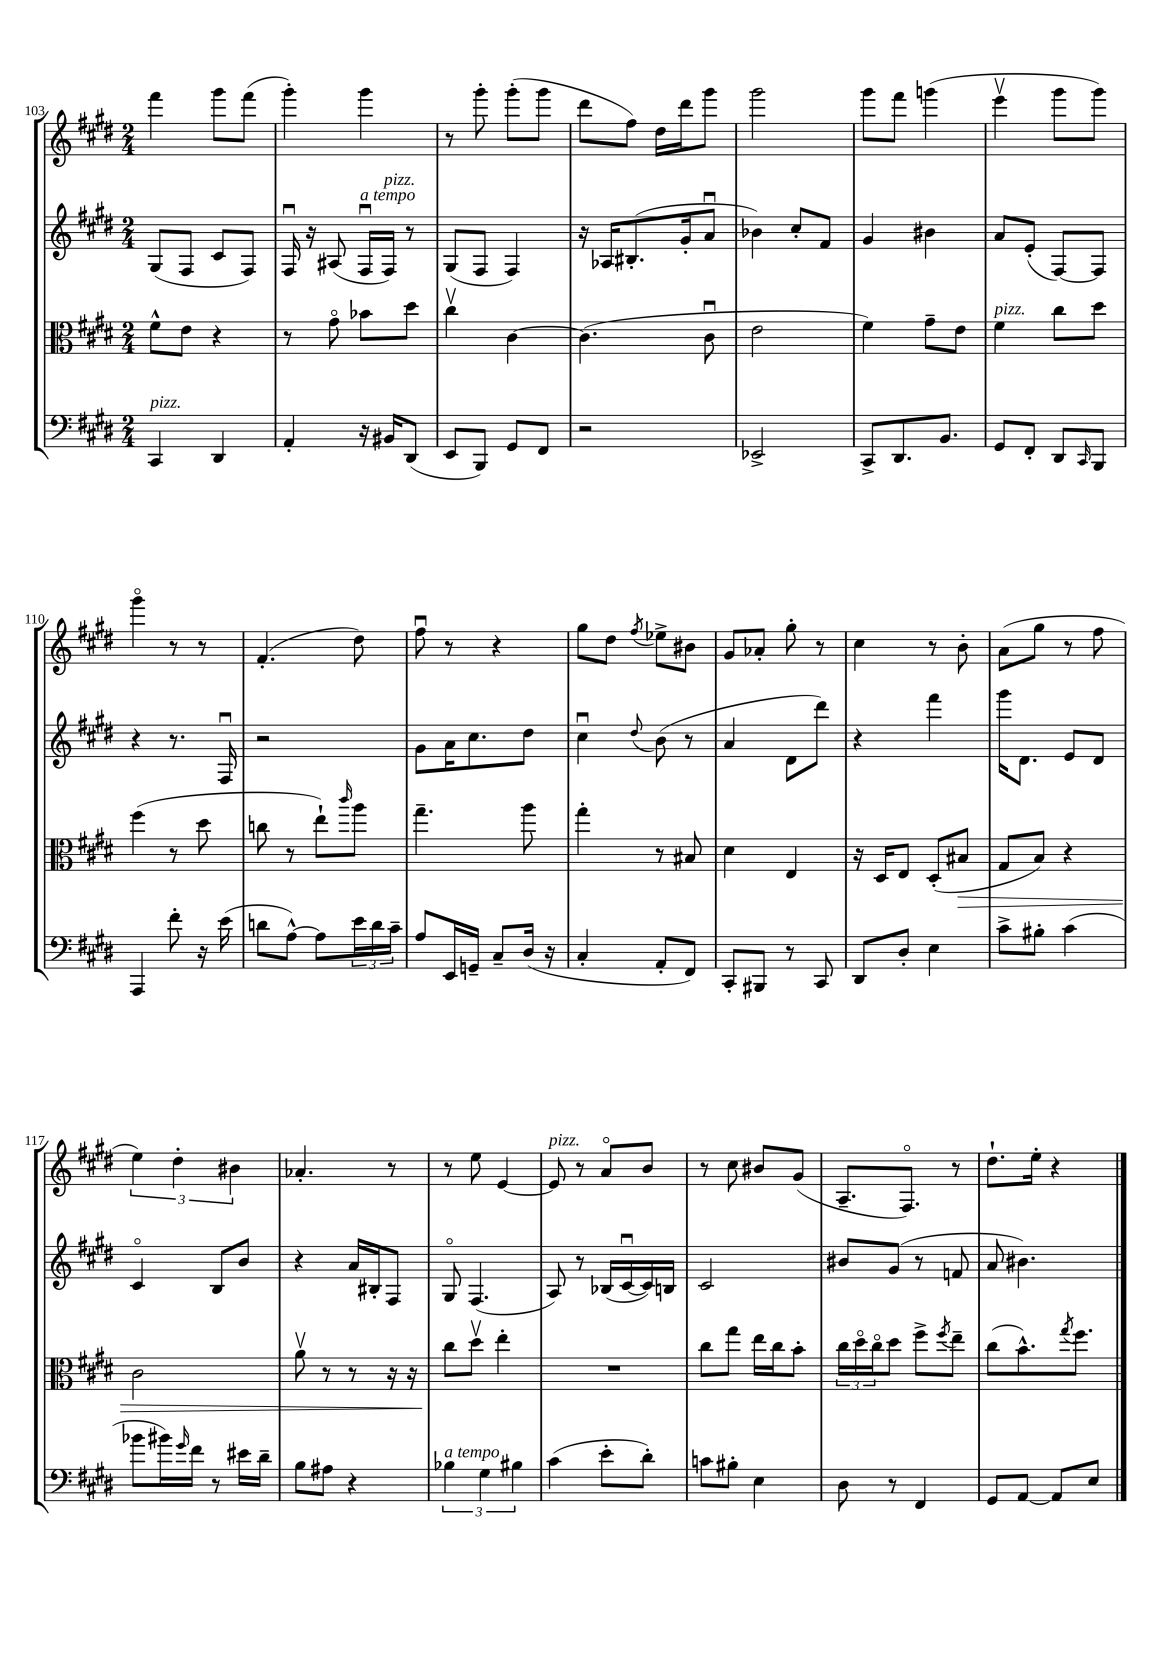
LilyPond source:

<<
\new StaffGroup <<
\new Staff = "s0" {
    \clef treble \key e \major \numericTimeSignature \time 2/4
    fis'''4 gis'''8 fis'''8( |
    gis'''4-.) gis'''4 |
    r8 gis'''8-. gis'''8-.( gis'''8 |
    dis'''8 fis''8) dis''16 dis'''16 gis'''8 |
    gis'''2 |
    gis'''8 fis'''8 g'''4( |
    e'''4\upbow gis'''8 gis'''8) |
    gis'''4\flageolet r8 r8 |
    fis'4.-.( dis''8) |
    fis''8\downbow r8 r4 |
    gis''8 dis''8 \acciaccatura { fis''8 } ees''8-> bis'8 |
    gis'8 aes'8-. gis''8-. r8 |
    cis''4 r8 b'8-. |
    a'8( gis''8 r8 fis''8 |
    \tuplet 3/2 { e''4) dis''4-. bis'4 } |
    aes'4.-. r8 |
    r8 e''8 e'4~ |
    e'8^\markup { \italic "pizz." } r8 a'8\flageolet b'8 |
    r8 cis''8 bis'8 gis'8( |
    a8.-- fis8.\flageolet) r8 |
    dis''8.-! e''16-. r4 \bar "|." |
}
\new Staff = "s1" {
    \clef treble \key e \major \numericTimeSignature \time 2/4
    gis8( fis8 cis'8 fis8) |
    fis16\downbow r16 ais8( fis16\downbow^\markup { \italic "a tempo" } fis16^\markup { \italic "pizz." }) r8 |
    gis8( fis8 fis4) |
    r16 aes16 bis8.-.( gis'16-. a'8\downbow |
    bes'4) cis''8-. fis'8 |
    gis'4 bis'4 |
    a'8 e'8-.( fis8~) fis8 |
    r4 r8. fis16\downbow |
    r2 |
    gis'8 a'16 cis''8. dis''8 |
    cis''4\downbow \appoggiatura { dis''8 } b'8( r8 |
    a'4 dis'8 dis'''8) |
    r4 fis'''4 |
    gis'''16 dis'8. e'8 dis'8 |
    cis'4\flageolet b8 b'8 |
    r4 a'16 bis16-. fis8 |
    gis8\flageolet fis4.( |
    a8) r8 bes16( cis'16~\downbow cis'16) b16 |
    cis'2 |
    bis'8 gis'8( r8 f'8 |
    a'8 bis'4.) \bar "|." |
}
\new Staff = "s2" {
    \clef alto \key e \major \numericTimeSignature \time 2/4
    fis'8-^ e'8 r4 |
    r8 gis'8\flageolet bes'8 dis''8 |
    cis''4\upbow cis'4~ |
    cis'4.( cis'8\downbow |
    e'2 |
    fis'4) gis'8-- e'8 |
    fis'4^\markup { \italic "pizz." } cis''8 dis''8 |
    fis''4( r8 dis''8 |
    c''8 r8 e''8-!) \grace { cis'''16 } a''8 |
    gis''4.-- a''8 |
    gis''4-. r8 bis8 |
    dis'4 e4 |
    r16 dis16 e8 dis8-.( bis8\> |
    gis8 b8) r4 |
    cis'2 |
    a'8\upbow r8 r8 r16 r16 |
    cis''8\! dis''8\upbow e''4-. |
    R2 |
    cis''8 gis''8 e''16 cis''16 b'8-. |
    \tuplet 3/2 { cis''16 dis''16\flageolet cis''16\flageolet } dis''8 fis''8-> \acciaccatura { fis''8 } e''8-- |
    cis''8( b'8.-^) \acciaccatura { gis''8 } fis''8. \bar "|." |
}
\new Staff = "s3" {
    \clef bass \key e \major \numericTimeSignature \time 2/4
    cis,4^\markup { \italic "pizz." } dis,4 |
    a,4-. r16 bis,16 dis,8( |
    e,8 b,,8) gis,8 fis,8 |
    r2 |
    ees,2-> |
    cis,8-> dis,8. b,8. |
    gis,8 fis,8-. dis,8 \grace { cis,16 } b,,8 |
    a,,4 fis'8-. r16 e'16( |
    d'8 a8~-^) a8 \tuplet 3/2 { e'16 d'16 cis'16-- } |
    a8 e,16 g,16-- cis8-- dis16( r16 |
    cis4-. a,8-. fis,8) |
    cis,8-. bis,,8 r8 cis,8 |
    dis,8 dis8-. e4 |
    cis'8-> bis8-. cis'4( |
    bes'8 bis'16) \grace { gis'16 } fis'16 r8 eis'16 dis'16-- |
    b8 ais8 r4 |
    \tuplet 3/2 { bes4^\markup { \italic "a tempo" } gis4 bis4 } |
    cis'4( e'8-. dis'8-.) |
    c'8 bis8-. e4 |
    dis8 r8 fis,4 |
    gis,8 a,8~ a,8 e8 \bar "|." |
}
>>
>>
\layout { \context { \Score currentBarNumber = #103 } }
